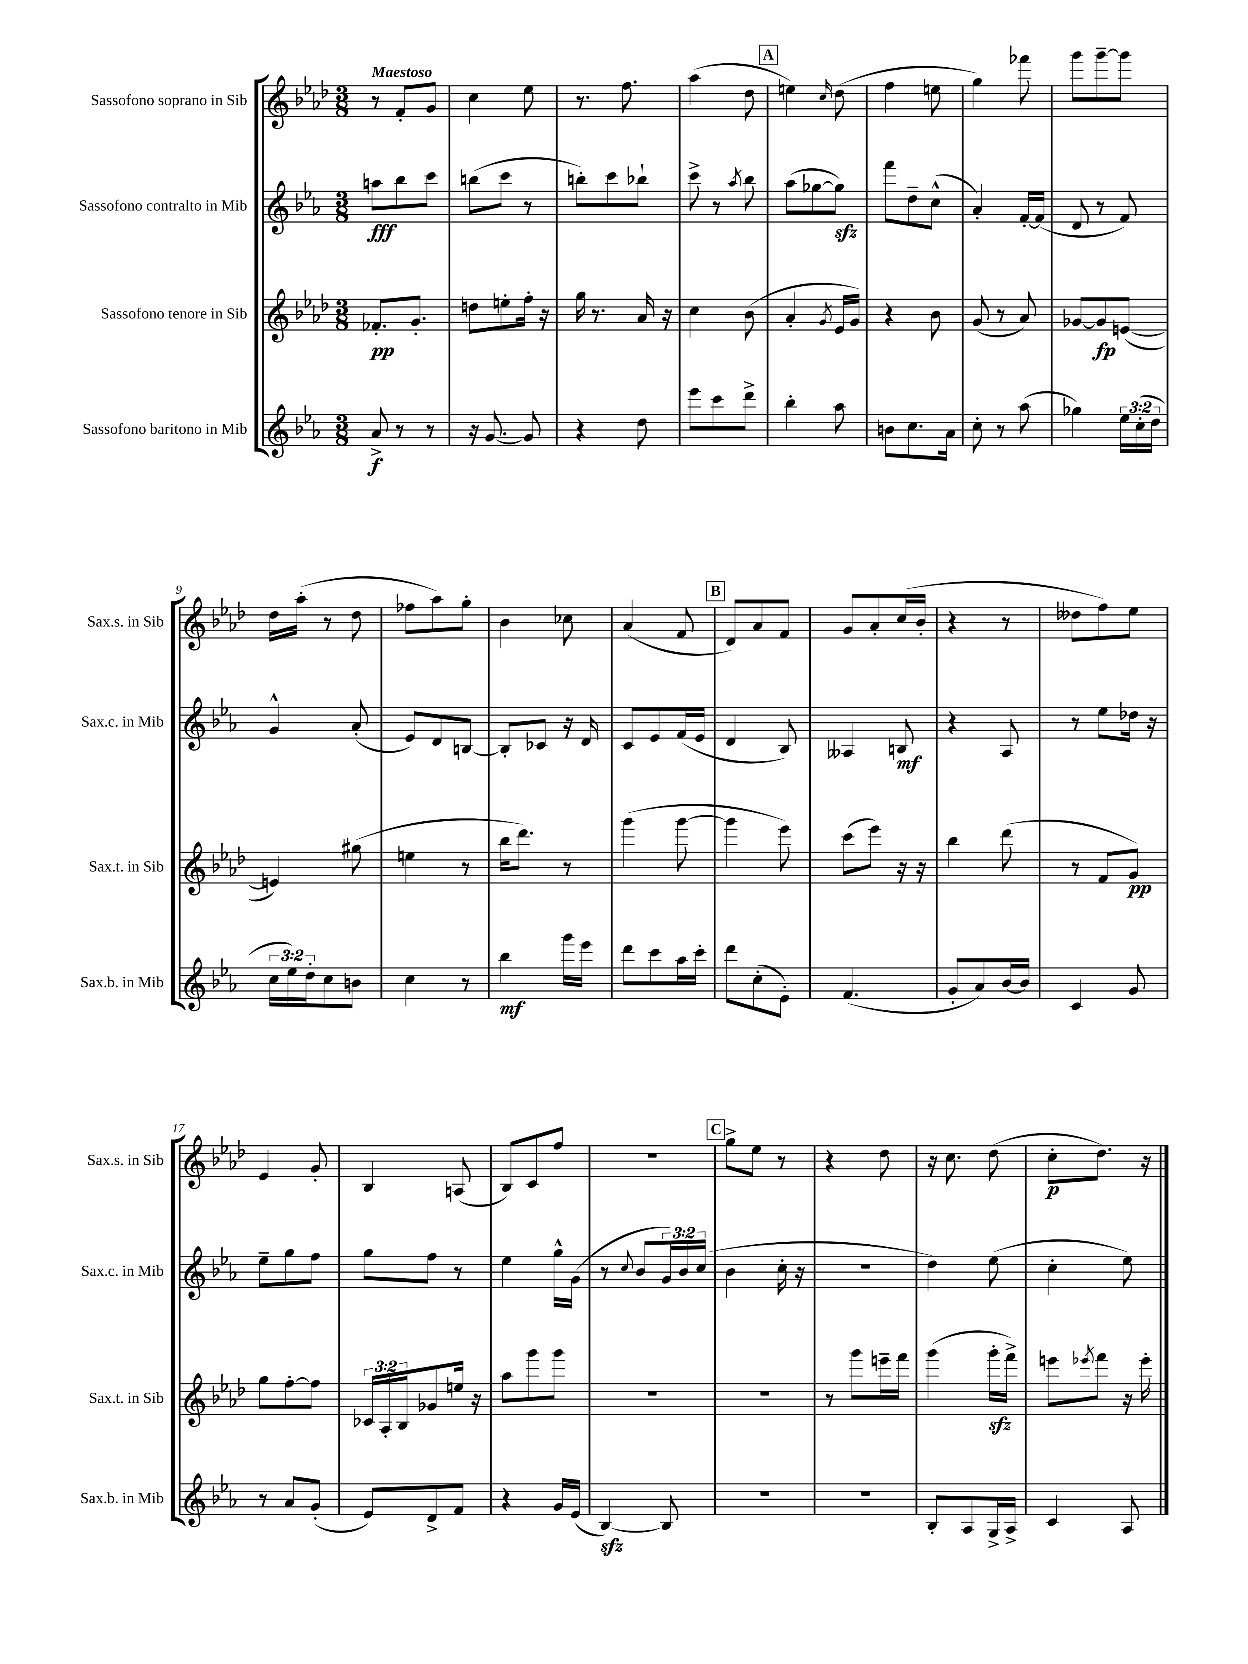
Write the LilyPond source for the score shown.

<<
\new StaffGroup <<
\new Staff = "s0" \with { instrumentName = "Sassofono soprano in Sib" shortInstrumentName = "Sax.s. in Sib" } {
    \clef treble \key aes \major \numericTimeSignature \time 3/8 \tempo "Maestoso"
    r8 f'8-. g'8 |
    c''4 ees''8 |
    r8. f''8. |
    aes''4( des''8 |
    \mark \markup { \box "A" } e''4) \grace { c''16 } des''8( |
    f''4 e''8 |
    g''4) fes'''8 |
    g'''8 g'''8~-- g'''8 |
    des''16 aes''16-.( r8 des''8 |
    fes''8 aes''8) g''8-. |
    bes'4 ces''8 |
    aes'4( f'8 |
    \mark \markup { \box "B" } des'8) aes'8 f'8 |
    g'8 aes'8-. c''16( bes'16-. |
    r4 r8 |
    deses''8 f''8) ees''8 |
    ees'4 g'8-. |
    bes4 a8( |
    bes8) c'8 f''8 |
    r4. |
    \mark \markup { \box "C" } g''8-> ees''8 r8 |
    r4 des''8 |
    r16 c''8. des''8( |
    c''8-.\p des''8.) r16 \bar "|." |
}
\new Staff = "s1" \with { instrumentName = "Sassofono contralto in Mib" shortInstrumentName = "Sax.c. in Mib" } {
    \clef treble \key ees \major \numericTimeSignature \time 3/8 \override Staff.TupletNumber.text = #tuplet-number::calc-fraction-text
    a''8\fff bes''8 c'''8 |
    b''8( c'''8 r8 |
    b''8-.) c'''8 bes''8-! |
    c'''8-> r8 \acciaccatura { aes''8 } bes''8 |
    \mark \markup { \box "A" } aes''8( ges''8~ ges''8\sfz) |
    f'''8 d''8-- c''8-^( |
    aes'4-.) f'16~-. f'16( |
    d'8 r8 f'8) |
    g'4-^ aes'8-.( |
    ees'8) d'8 b8~ |
    b8-. ces'8 r16 d'16 |
    c'8 ees'8 f'16( ees'16 |
    \mark \markup { \box "B" } d'4 bes8) |
    aeses4 b8\mf |
    r4 aes8 |
    r8 ees''8 des''16 r16 |
    ees''8-- g''8 f''8 |
    g''8 f''8 r8 |
    ees''4 g''16-^ g'16( |
    r8 \appoggiatura { c''8 } bes'8 \tuplet 3/2 { g'16) bes'16 c''16( } |
    \mark \markup { \box "C" } bes'4 c''16-. r16 |
    r4. |
    d''4) ees''8( |
    c''4-. ees''8) \bar "|." |
}
\new Staff = "s2" \with { instrumentName = "Sassofono tenore in Sib" shortInstrumentName = "Sax.t. in Sib" } {
    \clef treble \key aes \major \numericTimeSignature \time 3/8 \override Staff.TupletNumber.text = #tuplet-number::calc-fraction-text
    fes'8.-.\pp g'8.-. |
    d''8 e''8-. f''16-. r16 |
    g''16 r8. aes'16 r16 |
    c''4 bes'8( |
    \mark \markup { \box "A" } aes'4-. \acciaccatura { g'8 } ees'16 g'16) |
    r4 bes'8 |
    g'8( r8 aes'8) |
    ges'8~ ges'8\fp e'8~( |
    e'4) gis''8( |
    e''4 r8 |
    bes''16 des'''8.) r8 |
    g'''4( g'''8~ |
    \mark \markup { \box "B" } g'''4 ees'''8) |
    c'''8( ees'''8) r16 r16 |
    bes''4 des'''8( |
    r8 f'8 g'8\pp) |
    g''8 f''8~-. f''8 |
    \tuplet 3/2 { ces'16 aes16-. bes16 } ges'8 e''16 r16 |
    aes''8 g'''8 g'''8 |
    R4. |
    \mark \markup { \box "C" } R4. |
    r8 g'''8 e'''16-- f'''16 |
    g'''4( g'''16-.\sfz f'''16->) |
    e'''8 \acciaccatura { ees'''8 } f'''8 r16 ees'''16-. \bar "|." |
}
\new Staff = "s3" \with { instrumentName = "Sassofono baritono in Mib" shortInstrumentName = "Sax.b. in Mib" } {
    \clef treble \key ees \major \numericTimeSignature \time 3/8 \override Staff.TupletNumber.text = #tuplet-number::calc-fraction-text
    aes'8->\f r8 r8 |
    r16 g'8.~ g'8 |
    r4 d''8 |
    ees'''8 c'''8 d'''8-> |
    \mark \markup { \box "A" } bes''4-. aes''8 |
    b'8 c''8. aes'16 |
    c''8-. r8 aes''8( |
    ges''4) \tuplet 3/2 { ees''16 c''16-.( d''16 } |
    \tuplet 3/2 { c''16 ees''16) d''16-. } c''8 b'8 |
    c''4 r8 |
    bes''4\mf g'''16 ees'''16 |
    d'''8 c'''8 aes''16 c'''16-. |
    \mark \markup { \box "B" } d'''8 c''8-.( ees'8-.) |
    f'4.( |
    g'8-. aes'8) bes'16~ bes'16 |
    c'4 g'8 |
    r8 aes'8 g'8-.( |
    ees'8) d'8-> f'8 |
    r4 g'16 ees'16( |
    bes4~\sfz) bes8 |
    \mark \markup { \box "C" } R4. |
    R4. |
    bes8-. aes8 g16-> aes16-> |
    c'4 aes8 \bar "|." |
}
>>
>>
